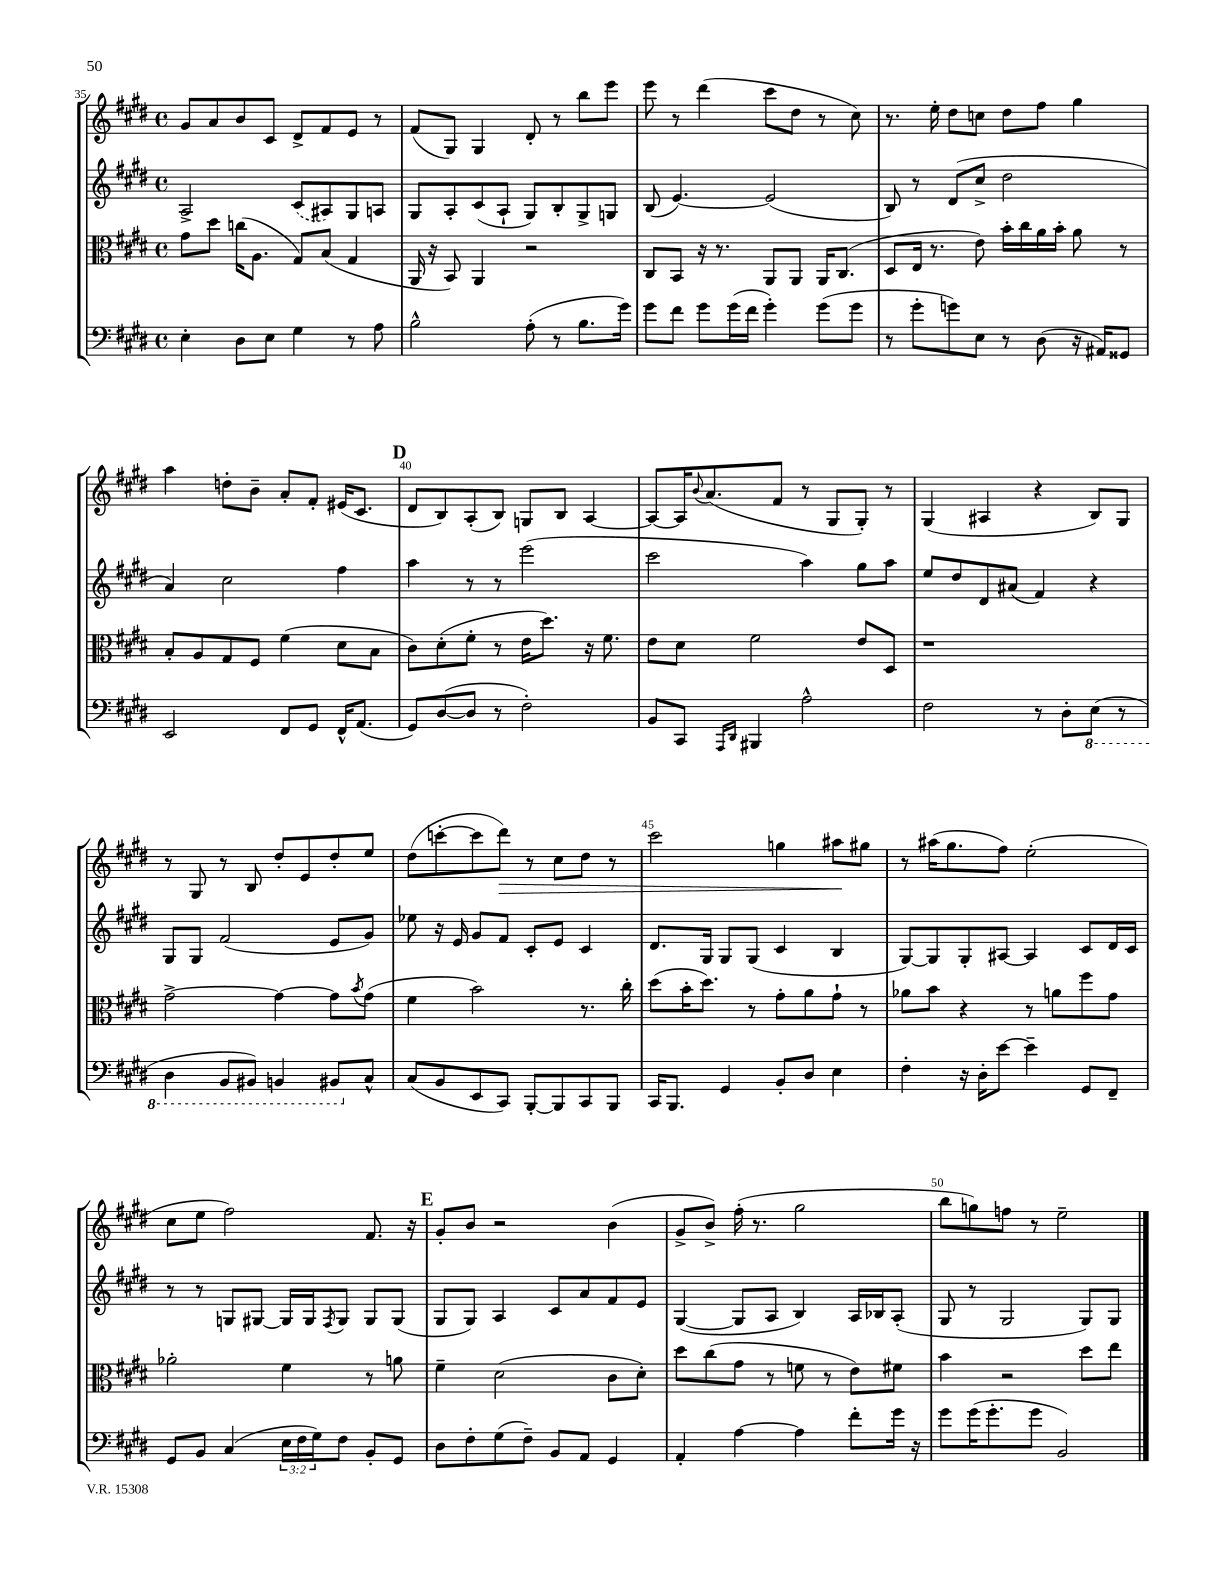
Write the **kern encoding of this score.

**kern	**kern	**kern	**kern
*staff4	*staff3	*staff2	*staff1
*clefF4	*clefC3	*clefG2	*clefG2
*k[f#c#g#d#]	*k[f#c#g#d#]	*k[f#c#g#d#]	*k[f#c#g#d#]
*M4/4	*M4/4	*M4/4	*M4/4
*met(c)	*met(c)	*met(c)	*met(c)
4E'\	8g#\L	2A^/	8g#/L
.	8dd#\J	.	8a/
8D#\L	(16cc\LK	.	8b/
.	8.A\J	.	.
8E\J	.	.	8c#/J
4G#\	8G#/L)	(8c#/L	8d#^/L
.	(8B/J	8A#/)	8f#/
8r	4G#/	8G#/	8e/J
8A\	.	8A/J	8r
=	=	=	=
2B^^\	16AA/	8G#/L	(8f#/L
.	16r	.	.
.	8BB/)	8A'/	8G#/J)
.	4AA/	(8c#/	4G#/
.	.	8A`/J	.
(8A'\	2r	8G#/L)	8d#'/
8r	.	8B'/	8r
8.B\L	.	8G#^/	8bb\L
.	.	8G/J	8eee\J
16g#\Jk)	.	.	.
=	=	=	=
8g#\L	8C#/L	(8B/	8eee\
8f#\J	8BB/J	[4.e/)	8r
8g#\L	16r	.	(4ddd#\
.	8.r	.	.
(16g#\L	.	.	.
16f#\JJ	.	.	.
4g#'\)	8AA/L	(2e/]	8ccc#\L
.	8AA/J	.	8dd#\J
(8g#\L	16AA/LK	.	8r
.	(8.C#/J	.	.
8g#\J	.	.	8cc#\)
=	=	=	=
8r	8D#/L	8B/)	8.r
8g#'\L	16E/Jk	8r	.
.	8.r	.	16ee'\
8g\)	.	(8d#/L	8dd#\L
8E\J	8e\)	8cc#^/J	8cc\J
8r	16b'\LL	2dd#\	8dd#\L
.	16cc#\	.	.
(8D#\	16a\	.	8ff#\J
.	16b'\JJ	.	.
16r	8a\	.	4gg#\
16AA#/LK)	.	.	.
8GG##/J	8r	.	.
=	=	=	=
2EE/	8B'/L	4a/)	4aa\
.	8A/	.	.
.	8G#/	2cc#\	8dd'\L
.	8F#/J	.	8b~\J
8FF#/L	(4f#\	.	8a'/L
8GG#/J	.	.	8f#'/J
16FF#^^/LK	8d#\L	4ff#\	(16e#/LK
(8.AA/J	.	.	8.c#/J
.	8B\J	.	.
=	=	=	=
8GG#/L)	8c#\L)	4aa\	8d#/L
([8D#/	(8d#'\	.	8B/)
8D#/]J	8f#'\J	8r	(8A'/
8r	8r	8r	8B/J)
2F#'\)	16e\LK	(2eee\	8G/L
.	8.dd#\J)	.	.
.	.	.	8B/J
.	16r	.	[4A/
.	8.f#\	.	.
=	=	=	=
8BB/L	8e\L	2ccc#\	8A/_L
8CC#/J	8d#\J	.	16A/]K
.	.	.	8qqb/
.	.	.	(8.a/
16qqAAA/LL	.	.	.
16qqDD#/JJ	.	.	.
4BBB#/	2f#\	.	.
.	.	.	8f#/J
2A^^\	.	4aa\)	8r
.	.	.	8G#/L
.	8e/L	8gg#\L	8G#'/J)
.	8D#/J	8aa\J	8r
=	=	=	=
2F#\	1r	8ee/L	(4G#/
.	.	8dd#/	.
.	.	8d#/	4A#/
.	.	(8a#/J	.
8r	.	4f#/)	4r
8D#'\L	.	.	.
(8EE\J	.	4r	8B/L)
8r	.	.	8G#/J
=	=	=	=
4DD#\	[2g#^\	8G#/L	8r
.	.	8G#/J	8G#/
8BBB/L	.	(2f#/	8r
8BBB#/J)	.	.	8B/
4BBB/	4g#\_	.	8dd#'/L
.	.	.	8e/
8BBB#/L	8g#\]L	8e/L	8dd#'/
.	8qb/	.	.
8C#^^/J	(8g#\J	8g#/J)	8ee/J
=	=	=	=
(8C#/L	4f#\	8ee-\	(8dd#\L
8BB/	.	16r	[8ccc'\
.	.	16e/	.
8EE/	2b\)	8g#/L	8ccc\]
8CC#/J)	.	8f#/J	8ddd#\J)
[8BBB'/L	.	8c#'/L	8r
8BBB/]	.	8e/J	8cc#\L
8CC#/	8.r	4c#/	8dd#\J
8BBB/J	.	.	8r
.	16cc#'\	.	.
=	=	=	=
16CC#/LK	(8dd#\L	8.d#/L	2ccc#\
8.BBB/J	.	.	.
.	16b'\K	.	.
.	8.dd#\J)	16G#/Jk	.
4GG#/	.	8G#/L	.
.	8r	(8G#/J	.
8BB'/L	8g#'\L	4c#/	4gg\
8D#/J	8a\	.	.
4E\	8g#`\J	4B/	8aa#\L
.	8r	.	8gg#\J
=	=	=	=
4F#'\	8a-\L	[8G#/L)	8r
.	8b\J	8G#/]	(16aa#\LK
.	.	.	8.gg#\
16r	4r	8G#'/	.
16D#'\LK	.	.	.
[8e\J	.	[8A#/J	8ff#\J)
4e~\]	8r	4A#/]	(2ee'\
.	8a\L	.	.
8GG#/L	8ff#\	8c#/L	.
8FF#~/J	8g#\J	16d#/L	.
.	.	16c#/JJ	.
=	=	=	=
8GG#/L	2a-'\	8r	8cc#\L
8BB/J	.	8r	8ee\J
(4C#/	.	8G/L	2ff#\)
.	.	[8G#/J	.
24E\LL	4f#\	16G#/]LL	.
24F#\	.	.	.
.	.	16G#/J	.
24G#\J)	.	.	.
.	.	8qF#/	.
8F#\J	.	8G#/J	.
8BB'/L	8r	8G#/L	8.f#/
8GG#/J	8a\	(8G#/J	.
.	.	.	16r
=	=	=	=
8D#\L	4f#~\	8G#/L	8g#'/L
8F#'\	.	8G#/J)	8b/J
(8G#\	(2d#\	4A/	2r
8F#~\J)	.	.	.
8BB/L	.	8c#/L	.
8AA/J	.	8a/	.
4GG#/	8c#\L	8f#/	(4b\
.	8d#'\J)	8e/J	.
=	=	=	=
4AA'/	8dd#\L	([4G#/	8g#^/L
.	(8cc#\	.	8b^/J)
[4A\	8g#\J	8G#/]L	(16ff#'\
.	.	.	8.r
.	8r	8A/J	.
4A\]	8f\	4B/)	2gg#\
.	8r	.	.
8f#'\L	8e\L)	16A/LL	.
.	.	16B-/J	.
16g#\Jk	8f#\J	(8A'/J	.
16r	.	.	.
=	=	=	=
8g#\L	4b\	8G#/	8bb\L
(16g#\K	.	8r	8gg\)
8.g#'\	.	.	.
.	2r	2G#/	8ff\J
8g#\J	.	.	8r
2BB/)	.	.	2ee~\
.	8dd#\L	8G#/L)	.
.	8ee\J	8G#/J	.
==	==	==	==
*-	*-	*-	*-
